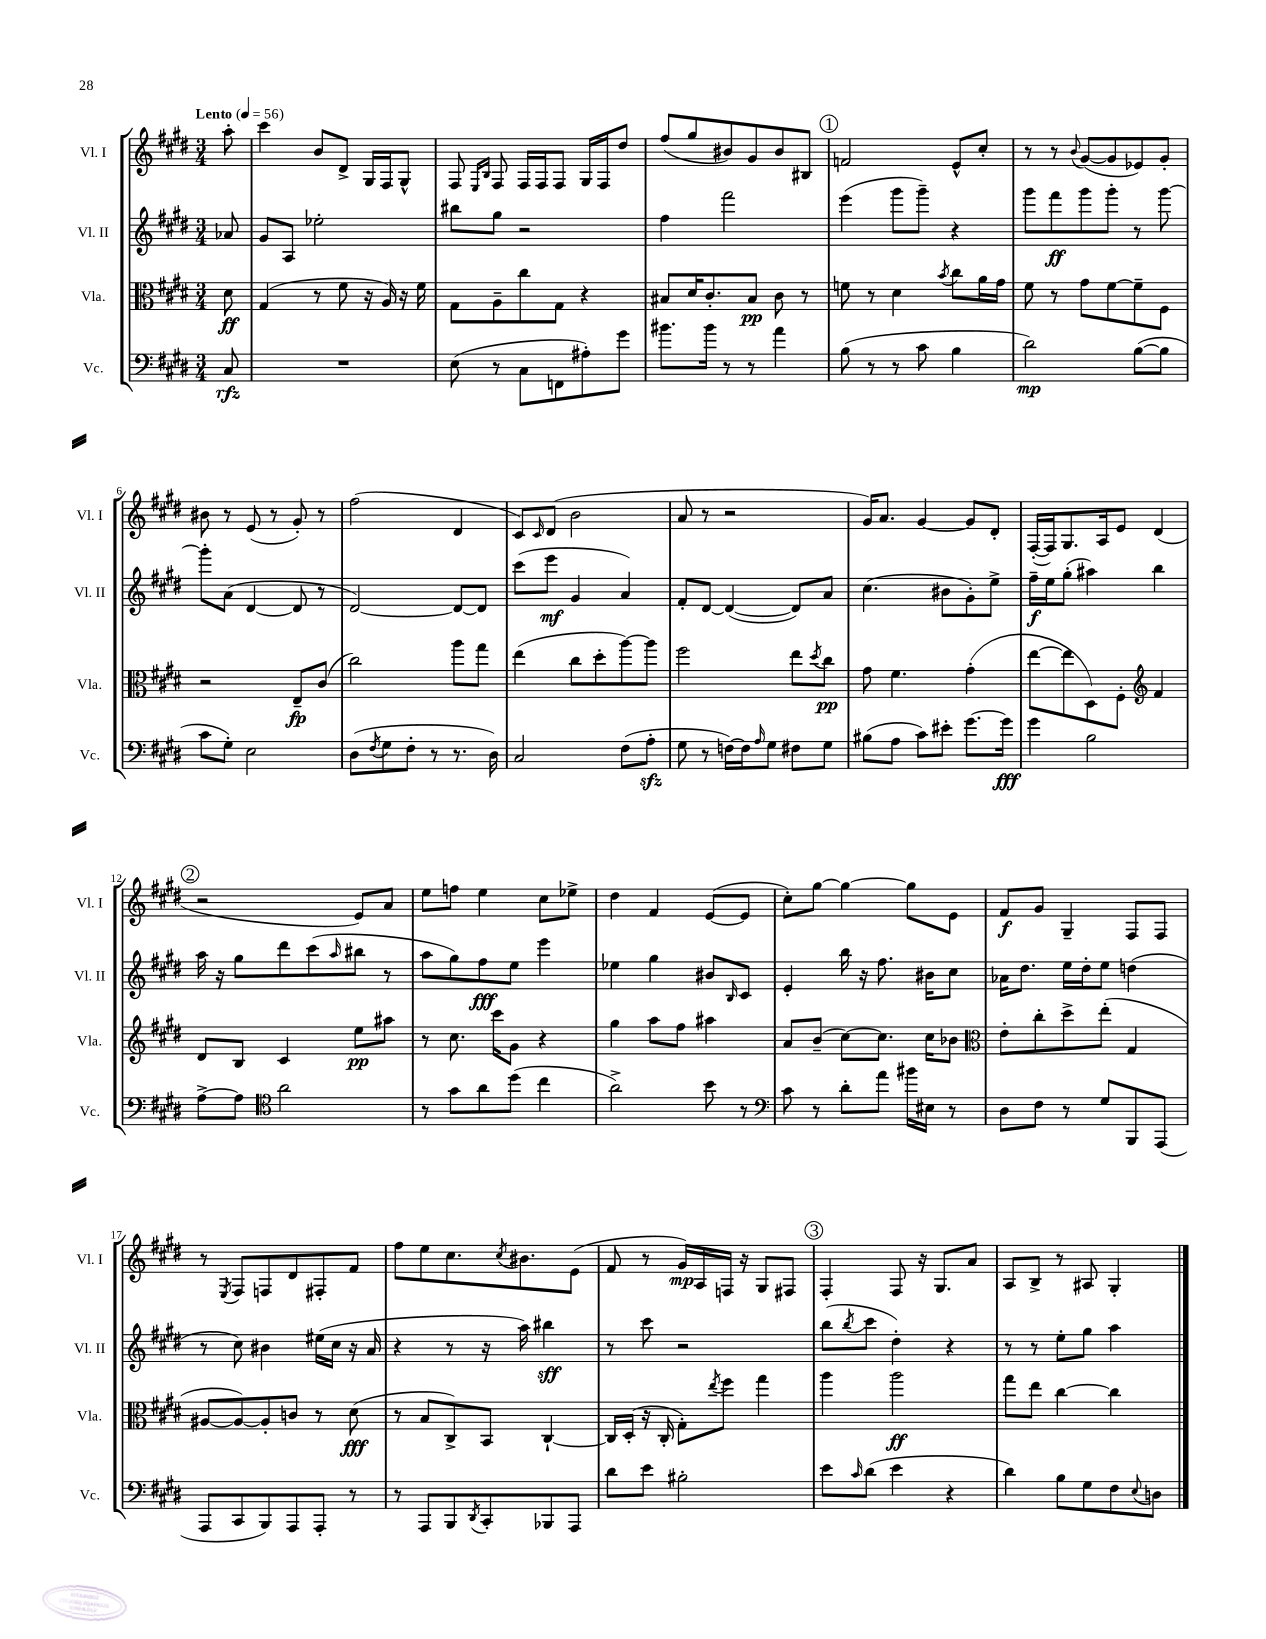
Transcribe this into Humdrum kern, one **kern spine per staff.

**kern	**dynam	**kern	**dynam	**kern	**dynam	**kern	**dynam
*part4	*part4	*part3	*part3	*part2	*part2	*part1	*part1
*staff4	*staff4	*staff3	*staff3	*staff2	*staff2	*staff1	*staff1
*I"Vc.	*	*I"Vla.	*	*I"Vl. II	*	*I"Vl. I	*
*I'Vc.	*	*I'Vla.	*	*I'Vl. II	*	*I'Vl. I	*
*clefF4	*	*clefC3	*	*clefG2	*	*clefG2	*
*k[f#c#g#d#]	*	*k[f#c#g#d#]	*	*k[f#c#g#d#]	*	*k[f#c#g#d#]	*
*M3/4	*	*M3/4	*	*M3/4	*	*M3/4	*
*MM56	*	*MM56	*	*MM56	*	*MM56	*
=	=	=	=	=	=	=	=
!	!	!	!	!	!	!LO:TX:a:B:t=Lento	!
8C#/	rfz	8d#\	ff	8a-X/	.	8aa'\	.
=1	=1	=1	=1	=1	=1	=1	=1
2.r	.	(4G#/	.	8g#/L	.	4ccc#\	.
.	.	.	.	8A/J	.	.	.
.	.	8r	.	2ee-X'\	.	8b/L	.
.	.	8f#\	.	.	.	8d#^/J	.
.	.	16r	.	.	.	16G#/LL	.
.	.	16A/)	.	.	.	16F#/J	.
.	.	16r	.	.	.	8G#^^/J	.
.	.	16f#\	.	.	.	.	.
=2	=2	=2	=2	=2	=2	=2	=2
(8E\	.	8G#\L	.	8bb#X\L	.	8F#/	.
.	.	.	.	.	.	16qqE/LL	.
.	.	.	.	.	.	16qqB/JJ	.
8r	.	8A~\	.	8gg#\J	.	8F#/	.
8C#\L	.	8cc#\	.	2r	.	16F#/LL	.
.	.	.	.	.	.	16F#/J	.
8FFn\	.	8G#\J	.	.	.	8F#/J	.
8A#X'\)	.	4r	.	.	.	16G#/LL	.
.	.	.	.	.	.	16F#/J	.
8g#\J	.	.	.	.	.	8dd#/J	.
=3	=3	=3	=3	=3	=3	=3	=3
8.b#X\L	.	8B#X/L	.	4ff#\	.	(8ff#/L	.
.	.	16d#/K	.	.	.	8gg#/	.
16b#\Jk	.	8.c#'/	.	.	.	.	.
8r	.	.	.	2fff#\	.	8b#X/)	.
8r	.	8B#/J	pp	.	.	8g#/	.
4a\	.	8c#\	.	.	.	8b#/	.
.	.	8r	.	.	.	8B#X/J	.
!!LO:REH:place=s1:t=1
=4	=4	=4	=4	=4	=4	=4	=4
(8B\	.	8fn\	.	(4eee\	.	2fn/	.
8r	.	8r	.	.	.	.	.
8r	.	4d#\	.	8ggg#\L	.	.	.
8c#\	.	.	.	8ggg#~\J)	.	.	.
.	.	8qb/	.	.	.	.	.
4B\	.	8cc#\L	.	4r	.	8e^^/L	.
.	.	16a\L	.	.	.	8cc#'/J	.
.	.	16g#\JJ	.	.	.	.	.
=5	=5	=5	=5	=5	=5	=5	=5
2d#\)	mp	8f#\	.	8ggg#\L	.	8r	.
.	.	8r	.	8fff#\	ff	8r	.
.	.	.	.	.	.	8qqb/	.
.	.	8g#\L	.	8ggg#\	.	([8g#/L	.
.	.	[8f#\	.	8ggg#'\J	.	8g#/]	.
([8B\L	.	8f#~\]	.	8r	.	8e-X/)	.
8B\J]	.	8F#\J	.	[8ggg#\	.	8g#'/J	.
!!LO:LB:g=z
=6	=6	=6	=6	=6	=6	=6	=6
8c#\L	.	2r	.	8ggg#'\L]	.	8b#X\	.
8G#'\J)	.	.	.	(8a\J	.	8r	.
2E\	.	.	.	[4d#/	.	(8e/	.
.	.	.	.	.	.	8r	.
.	.	8E~/L	fp	8d#/]	.	8g#'/)	.
.	.	(8c#/J	.	8r	.	8r	.
=7	=7	=7	=7	=7	=7	=7	=7
(8D#\L	.	2cc#\)	.	[2d#/)	.	(2ff#\	.
8qF#/	.	.	.	.	.	.	.
8G#\	.	.	.	.	.	.	.
8F#'\J	.	.	.	.	.	.	.
8r	.	.	.	.	.	.	.
8.r	.	8aa\L	.	8d#/L_	.	4d#/	.
.	.	8gg#\J	.	8d#/J]	.	.	.
16D#\)	.	.	.	.	.	.	.
=8	=8	=8	=8	=8	=8	=8	=8
2C#/	.	(4ee\	.	(8ccc#\L	.	8c#/L)	.
.	.	.	.	.	.	16qqc#/	.
.	.	.	.	8eee\J	mf	(8d#/J	.
.	.	8cc#\L	.	4g#/	.	2b\	.
.	.	8dd#'\	.	.	.	.	.
(8F#\L	.	[8aa\)	.	4a/)	.	.	.
8Azz'\J	.	8aa\J]	.	.	.	.	.
=9	=9	=9	=9	=9	=9	=9	=9
8G#\	.	2ff#\	.	8f#'/L	.	8a/	.
8r	.	.	.	[8d#/J	.	8r	.
[16Fn\LL)	.	.	.	(4d#/_	.	2r	.
16F\J]	.	.	.	.	.	.	.
16qqA/	.	.	.	.	.	.	.
8G#\J	.	.	.	.	.	.	.
8F#X\L	.	8ee\L	.	8d#/L])	.	.	.
.	.	8qdd#/	.	.	.	.	.
8G#\J	.	8cc#\J	pp	8a/J	.	.	.
=10	=10	=10	=10	=10	=10	=10	=10
(8B#X\L	.	8g#\	.	(4.cc#\	.	16g#/KL)	.
.	.	.	.	.	.	8.a/J	.
8A\J	.	4.f#\	.	.	.	.	.
8c#\L)	.	.	.	.	.	[4g#/	.
8e#X'\J	.	.	.	8b#X\L	.	.	.
[8.g#\L	.	(4g#'\	.	8g#'\)	.	8g#/L]	.
.	.	.	.	8ee^\J	.	8d#'/J	.
16g#\Jk]	fff	.	.	.	.	.	.
=11	=11	=11	=11	=11	=11	=11	=11
4g#\	.	[8ee\L	.	16ff#~\LL	f	([16F#'/LL	.
.	.	.	.	16ee\J	.	16F#/J])	.
.	.	8ee\]	.	(8gg#'\J	.	8.G#/	.
2B\	.	8D#\)	.	4aa#X\)	.	.	.
.	.	.	.	.	.	16A/k	.
.	.	8F#'\J	.	.	.	8e/J	.
*	*	*clefG2	*	*	*	*	*
.	.	4f#/	.	4bb\	.	(4d#/	.
!!LO:LB:g=z
!!LO:REH:place=s1:t=2
=12	=12	=12	=12	=12	=12	=12	=12
[8A^\L	.	8d#/L	.	16aa\	.	2r	.
.	.	.	.	16r	.	.	.
8A\J]	.	8B/J	.	8gg#\L	.	.	.
*clefC4	*	*	*	*	*	*	*
2a\	.	4c#/	.	8ddd#\	.	.	.
.	.	.	.	(8ccc#\	.	.	.
.	.	.	.	16qqaa/	.	.	.
.	.	8ee\L	pp	8bb#X\J	.	8e/L)	.
.	.	8aa#X\J	.	8r	.	8a/J	.
=13	=13	=13	=13	=13	=13	=13	=13
8r	.	8r	.	8aa\L	.	8ee\L	.
8g#\L	.	8.cc#\	.	8gg#\)	.	8ffn\J	.
8a\	.	.	.	8ff#\	fff	4ee\	.
.	.	16ccc#\KL	.	.	.	.	.
(8dd#\J	.	8g#\J	.	8ee\J	.	.	.
4cc#\	.	4r	.	4eee\	.	8cc#\L	.
.	.	.	.	.	.	8ee-X^\J	.
=14	=14	=14	=14	=14	=14	=14	=14
2a^\)	.	4gg#\	.	4ee-X\	.	4dd#\	.
.	.	8aa\L	.	4gg#\	.	4f#/	.
.	.	8ff#\J	.	.	.	.	.
8b\	.	4aa#X\	.	8b#X/L	.	([8e/L	.
.	.	.	.	16qqB/	.	.	.
8r	.	.	.	8c#/J	.	8e/J]	.
=15	=15	=15	=15	=15	=15	=15	=15
*clefF4	*	*	*	*	*	*	*
8c#\	.	8a/L	.	4e'/	.	8cc#'\L)	.
8r	.	(8b~/J	.	.	.	[8gg#\J	.
8d#'\L	.	[8cc#\L)	.	16bb\	.	4gg#\_	.
.	.	.	.	16r	.	.	.
8a\J	.	8.cc#\J]	.	8.ff#\	.	.	.
16b#X\LL	.	.	.	.	.	8gg#\L]	.
16E#X\JJ	.	16cc#\KL	.	16b#X\KL	.	.	.
8r	.	8b-X\J	.	8cc#\J	.	8e\J	.
=16	=16	=16	=16	=16	=16	=16	=16
*	*	*clefC3	*	*	*	*	*
8D#\L	.	8e'\L	.	16a-X\KL	.	8f#/L	f
.	.	.	.	8.dd#\J	.	.	.
8F#\J	.	8cc#'\	.	.	.	8g#/J	.
8r	.	8dd#^\	.	16ee\LL	.	4G#~/	.
.	.	.	.	16dd#'\J	.	.	.
8G#/L	.	(8ee'\J	.	8ee\J	.	.	.
8BBB/	.	4G#/	.	(4ddn\	.	8F#/L	.
(8AAA/J	.	.	.	.	.	8F#/J	.
!!LO:LB:g=z
=17	=17	=17	=17	=17	=17	=17	=17
8AAA/L	.	[8A#X/L	.	8r	.	8r	.
.	.	.	.	.	.	8qE/	.
8CC#/	.	8A#/_)	.	8cc#\)	.	8F#/L	.
8BBB/)	.	8A#'/]	.	4b#X\	.	8Fn/	.
8AAA/	.	8cn/J	.	.	.	8d#/	.
8AAA'/J	.	8r	.	(16ee#X\LL	.	8F#X'/	.
.	.	.	.	16cc#\JJ	.	.	.
8r	.	(8d#\	fff	16r	.	8f#/J	.
.	.	.	.	16a/	.	.	.
=18	=18	=18	=18	=18	=18	=18	=18
8r	.	8r	.	4r	.	8ff#\L	.
8AAA/L	.	8B/L	.	.	.	8ee\	.
8BBB/	.	8C#^/)	.	8r	.	8.cc#\	.
8qDD#/	.	.	.	.	.	.	.
8CC#'/	.	8BB/J	.	16r	.	.	.
.	.	.	.	.	.	8qcc#/	.
.	.	.	.	16aa\)	.	8.b#X\	.
8BBB-X/	.	[4C#`/	.	4bb#X\	sff	.	.
8AAA/J	.	.	.	.	.	(8e\J	.
=19	=19	=19	=19	=19	=19	=19	=19
8d#\L	.	16C#/LL]	.	8r	.	8f#/	.
.	.	(16D#'/JJ	.	.	.	.	.
8e\J	.	16r	.	8ccc#\	.	8r	.
.	.	16C#'/	.	.	.	.	.
2B#X'\	.	8G#'\L)	.	2r	.	16g#/LL)	mp
.	.	.	.	.	.	16A/	.
.	.	8qee/	.	.	.	.	.
.	.	8ff#\J	.	.	.	16Fn/JJ	.
.	.	.	.	.	.	16r	.
.	.	4gg#\	.	.	.	8G#/L	.
.	.	.	.	.	.	8F#X/J	.
!!LO:REH:place=s1:t=3
=20	=20	=20	=20	=20	=20	=20	=20
8e\L	.	4aa\	.	(8bb\L	.	4F#'/	.
16qqc#/	.	.	.	8qbb/	.	.	.
(8d#\J	.	.	.	8ccc#\J	.	.	.
4e\	.	2aa\	ff	4dd#'\)	.	8F#/	.
.	.	.	.	.	.	16r	.
.	.	.	.	.	.	8.G#/L	.
4r	.	.	.	4r	.	.	.
.	.	.	.	.	.	8a/J	.
=21	=21	=21	=21	=21	=21	=21	=21
4d#\)	.	8gg#\L	.	8r	.	8A/L	.
.	.	8ee\J	.	8r	.	8B^/J	.
8B\L	.	[4cc#\	.	8ee'\L	.	8r	.
8G#\	.	.	.	8gg#\J	.	8A#X/	.
8F#\	.	4cc#\]	.	4aa\	.	4G#'/	.
8qqE/	.	.	.	.	.	.	.
8Dn\J	.	.	.	.	.	.	.
==	==	==	==	==	==	==	==
*-	*-	*-	*-	*-	*-	*-	*-
